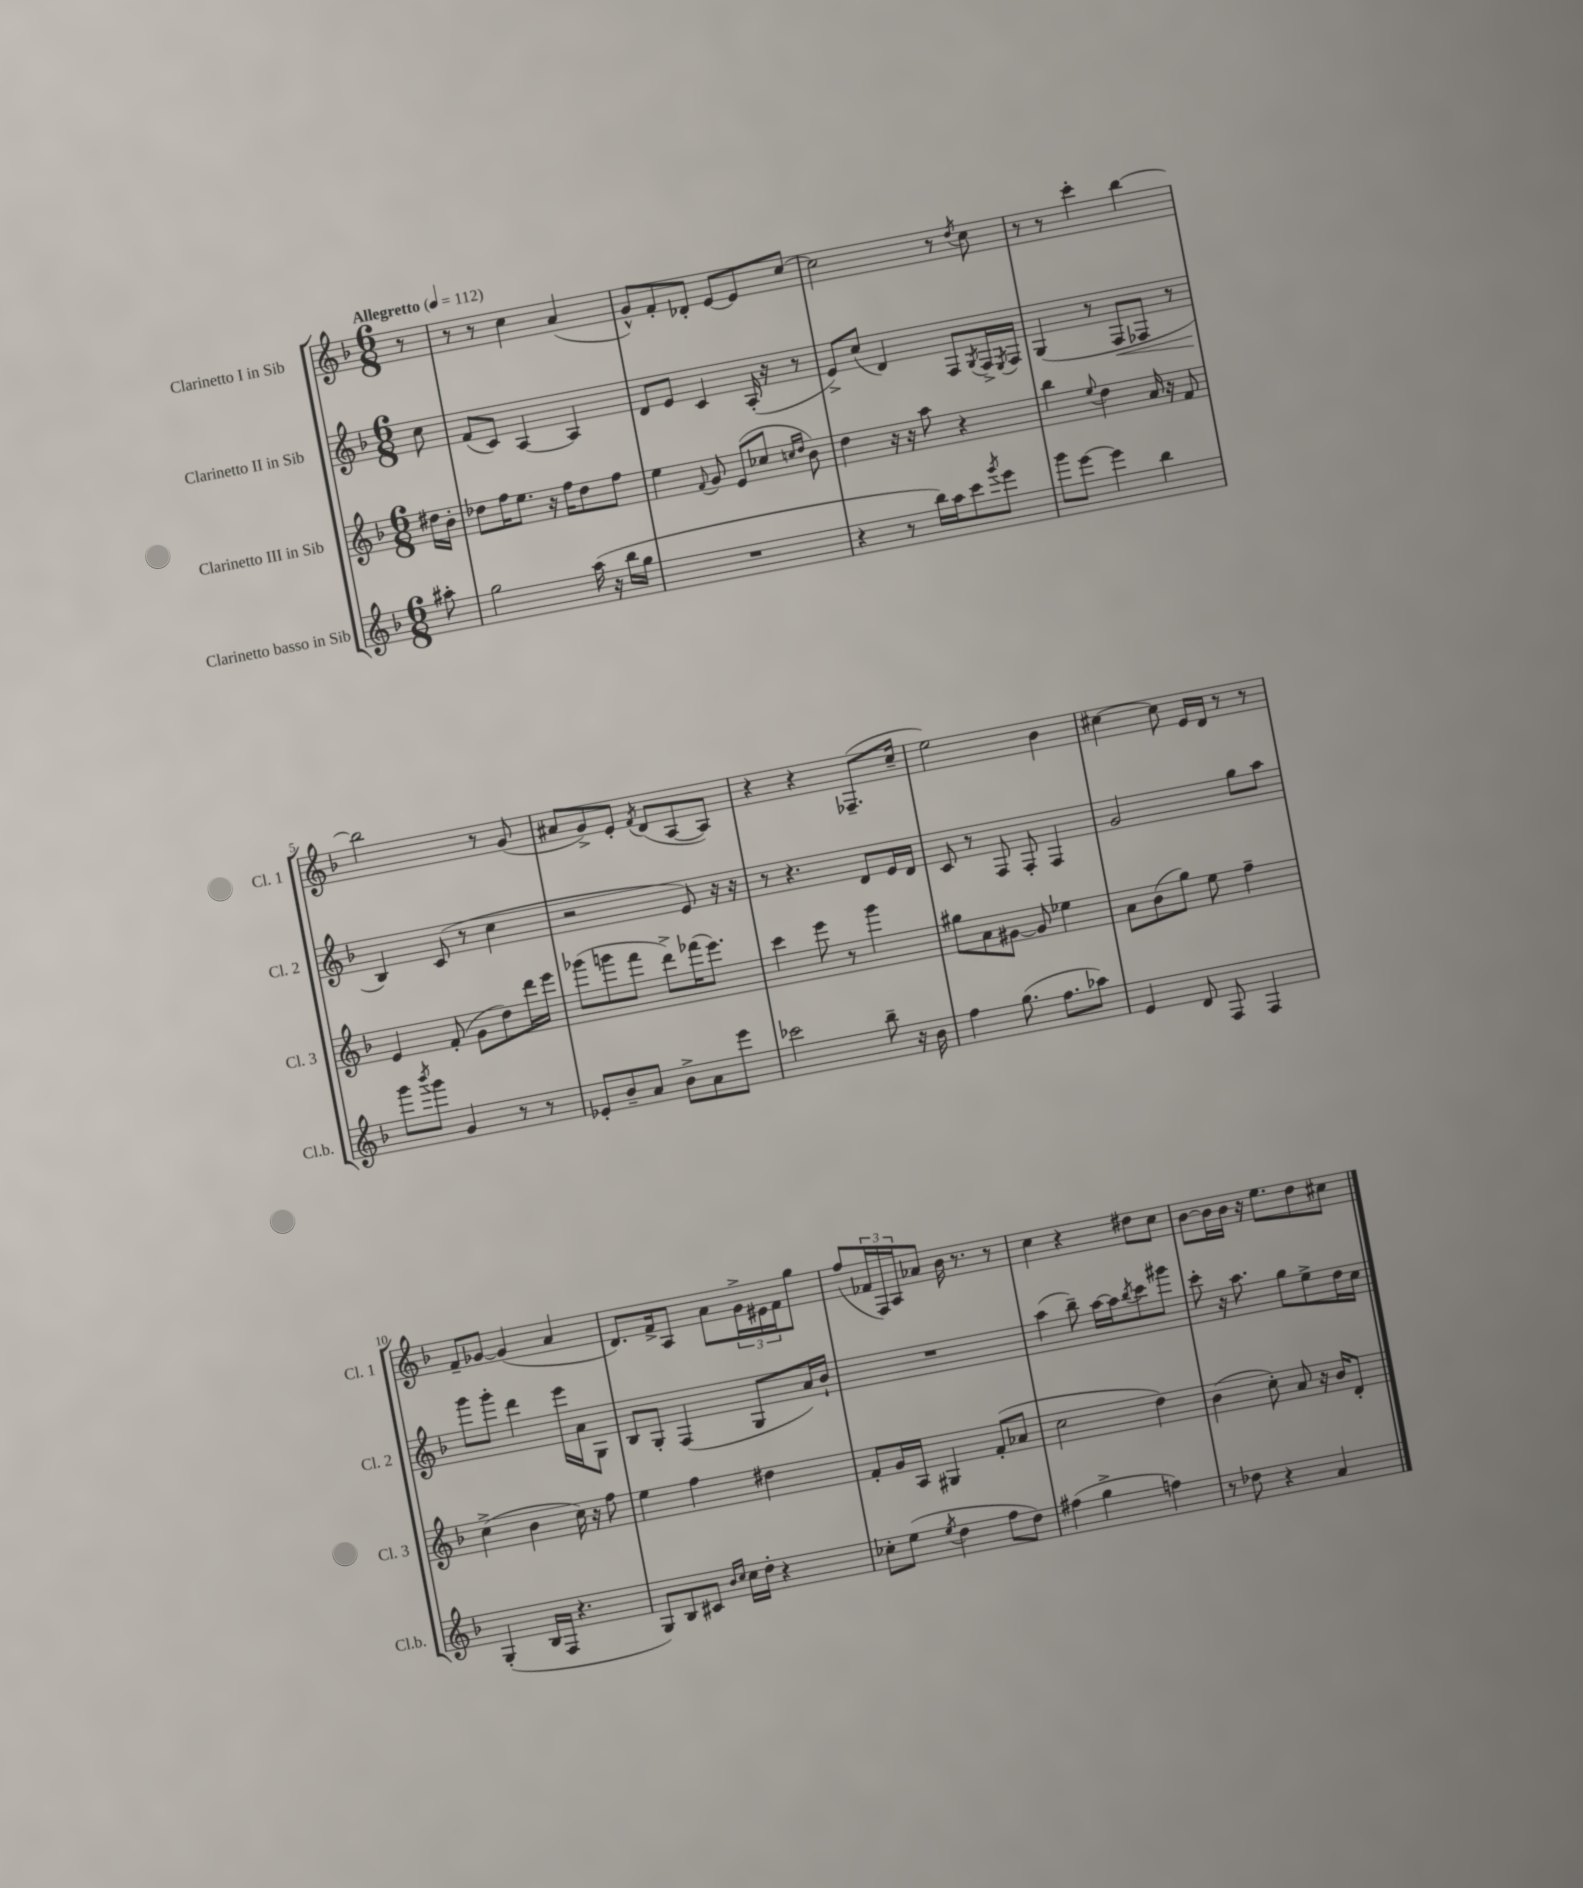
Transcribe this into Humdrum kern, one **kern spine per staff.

**kern	**kern	**kern	**dynam	**kern
*part4	*part3	*part2	*part2	*part1
*staff4	*staff3	*staff2	*staff2	*staff1
*I"Clarinetto basso in Sib	*I"Clarinetto III in Sib	*I"Clarinetto II in Sib	*	*I"Clarinetto I in Sib
*I'Cl.b.	*I'Cl. 3	*I'Cl. 2	*	*I'Cl. 1
*clefG2	*clefG2	*clefG2	*	*clefG2
*k[b-]	*k[b-]	*k[b-]	*	*k[b-]
*M6/8	*M6/8	*M6/8	*	*M6/8
*MM112	*MM112	*MM112	*	*MM112
=	=	=	=	=
!	!	!	!	!LO:TX:a:B:t=Allegretto
8aa#X'\	16dd#X\LL	8cc\	.	8r
.	16b-'\JJ	.	.	.
=1	=1	=1	=1	=1
2gg\	8dd-X\L	(8f/L	.	8r
.	16ff\K	8c/J)	.	8r
.	8.ee\J	.	.	.
.	.	[4A/	.	4cc\
.	16r	.	.	.
.	16ff\KL	.	.	.
(16aa\	8dd-\	4A/]	.	(4a/
16r	.	.	.	.
16bb-\LL	8ff\J	.	.	.
16gg\JJ	.	.	.	.
=2	=2	=2	=2	=2
2.r	4ee\	8d/L	.	8g^^/L)
.	.	8e/J	.	8f'/
.	8qqf/	.	.	.
.	8g/	4c/	.	8d-X'/J
.	(8e/L	.	.	[8e/L
.	8cc-X/J	(16A'/	.	8e/]
.	.	16r	.	.
.	16qqccn/LL	.	.	.
.	16qqdd/JJ	.	.	.
.	8b-\)	8r	.	[8cc/J
=3	=3	=3	=3	=3
4r	4dd\	8e^/L)	.	2cc\]
.	.	(8cc/J	.	.
8r	16r	4d/)	.	.
.	16r	.	.	.
16bb-\LL)	8aa\	.	.	.
16aa\J	.	.	.	.
8ccc\	4r	8F/L	.	8r
8qggg/	.	8qG/	.	8qdd/
8eee\J	.	16F^/L	.	8cc\
.	.	8qE/	.	.
.	.	16F/JJ	.	.
=4	=4	=4	=4	=4
8ggg\L	4bb-\	(4G/	.	8r
[8eee\J	.	.	.	8r
.	8qqee/	.	.	.
4eee\]	4dd\	8r	.	4ccc'\
!	!	!	!LO:HP:b	!
.	.	8F/L	<	.
4bb-\	16a/	8F-X/J	.	[4bb-\
.	16r	.	.	.
.	8f/	8r	.	.
!!LO:LB:g=z
=5	=5	=5	=5	=5
8ggg\L	4e/	4B-/)	.	2bb-\]
8qbbb-/	.	.	.	.
8ggg\J	.	.	.	.
4g/	(8f'/	(8c/	[	.
.	8g\L	8r	.	.
8r	8dd\)	4cc\	.	8r
8r	16ddd\L	.	.	(8g/
.	16eee\JJ	.	.	.
=6	=6	=6	=6	=6
8e-X'/L	(8ggg-X\L	2r	.	8a#X/L
8b-~/	8gggn\	.	.	8g^/)
8a/J	8fff\J	.	.	8e'/J
.	.	.	.	8qf/
8b-^\L	8ddd^\L)	.	.	(8d/L
8a\	(16fff-X\K	8e/)	.	[8A/
.	8.eee\J)	.	.	.
8eee\J	.	16r	.	8A/J])
.	.	16r	.	.
=7	=7	=7	=7	=7
2ccc-X\	4ccc\	8r	.	4r
.	.	4.r	.	.
.	8eee\	.	.	4r
.	8r	.	.	.
8bb-~\	4ggg\	8d/L	.	(8.F-X~/L
16r	.	16e/L	.	.
16b-\	.	16d/JJ	.	16cc~/Jk
=8	=8	=8	=8	=8
4ff\	8gg#X\L	8c/	.	2ee\)
.	8a\	8r	.	.
(8.gg\	[8g#X\J	8F/	.	.
.	8g#/]	8F'/	.	.
8.ff\L	.	.	.	.
.	4ee-X\	4F/	.	4b-\
8aa-X\J)	.	.	.	.
=9	=9	=9	=9	=9
4e/	8a\L	2g/	.	[4cc#X\
.	(8b-\	.	.	.
8d/	8gg\J)	.	.	8cc#\]
8F/	8ee\	.	.	16e/LL
.	.	.	.	16d/JJ
4F/	4ff~\	8gg\L	.	8r
.	.	8aa\J	.	8r
!!LO:LB:g=z
=10	=10	=10	=10	=10
(4G'/	(4cc^\	8ggg\L	.	8f~/L
.	.	8ggg'\J	.	[8g-X/J
16B-/LL	4b-\	4ddd\	.	(4g-/]
16F/JJ	.	.	.	.
4.r	.	.	.	.
.	16cc\)	16eee\LL	.	4a/
.	16r	16a\J	.	.
.	8ff\	8G\J	.	.
=11	=11	=11	=11	=11
8G/L)	4ee\	8B-/L	.	8.d/L)
8B-/	.	8G'/J	.	.
.	.	.	.	16f^/k
8c#X/J	4ff\	(4F/	.	8A/J
16qqb-/LL	.	.	.	.
16qqcc/JJ	.	.	.	.
16cc\LL	.	.	.	8a\L
16dd'\JJ	.	.	.	.
4r	4dd#X\	8G/L	.	24g^\L
.	.	.	.	24e#X\
.	.	.	.	24f\J
.	.	16a/L)	.	8gg\J
.	.	16b-`/JJ	.	.
=12	=12	=12	=12	=12
8cc-X'\L	8f'/L	2.r	.	(8ff/L
(8ee\J	16g/L	.	.	24f-X/L
.	.	.	.	24F/)
.	16A/JJ	.	.	.
.	.	.	.	24A/J
8qee/	.	.	.	.
4dd\	4G#X/	.	.	8a-X/J
.	.	.	.	16b-\
.	.	.	.	8.r
8ff\L	(8f'/L	.	.	.
8dd\J)	8a-X/J	.	.	8r
=13	=13	=13	=13	=13
(4ff#X\	2cc\	(4aa\	.	4cc\
4gg^\	.	8bb-~\)	.	4r
.	.	[16aa\LL	.	.
.	.	16aa\J]	.	.
.	.	8qbb-/	.	.
4ffn\)	4dd\)	8ccc\	.	8dd#X\L
.	.	8ggg#X\J	.	8cc\J
=14	=14	=14	=14	=14
8r	(4b-\	8ccc'\	.	[8b-\L
8dd-X\	.	16r	.	16b-\L]
.	.	8.aa\	.	16b-\JJ
4r	8cc'\)	.	.	16r
.	.	.	.	8.ee\L
.	8a/	8gg\L	.	.
4a/	16r	8ee^\	.	8dd\
.	16b-/KL	.	.	.
.	8d'/J	16dd\L	.	8cc#X\J
.	.	16cc\JJ	.	.
==	==	==	==	==
*-	*-	*-	*-	*-
